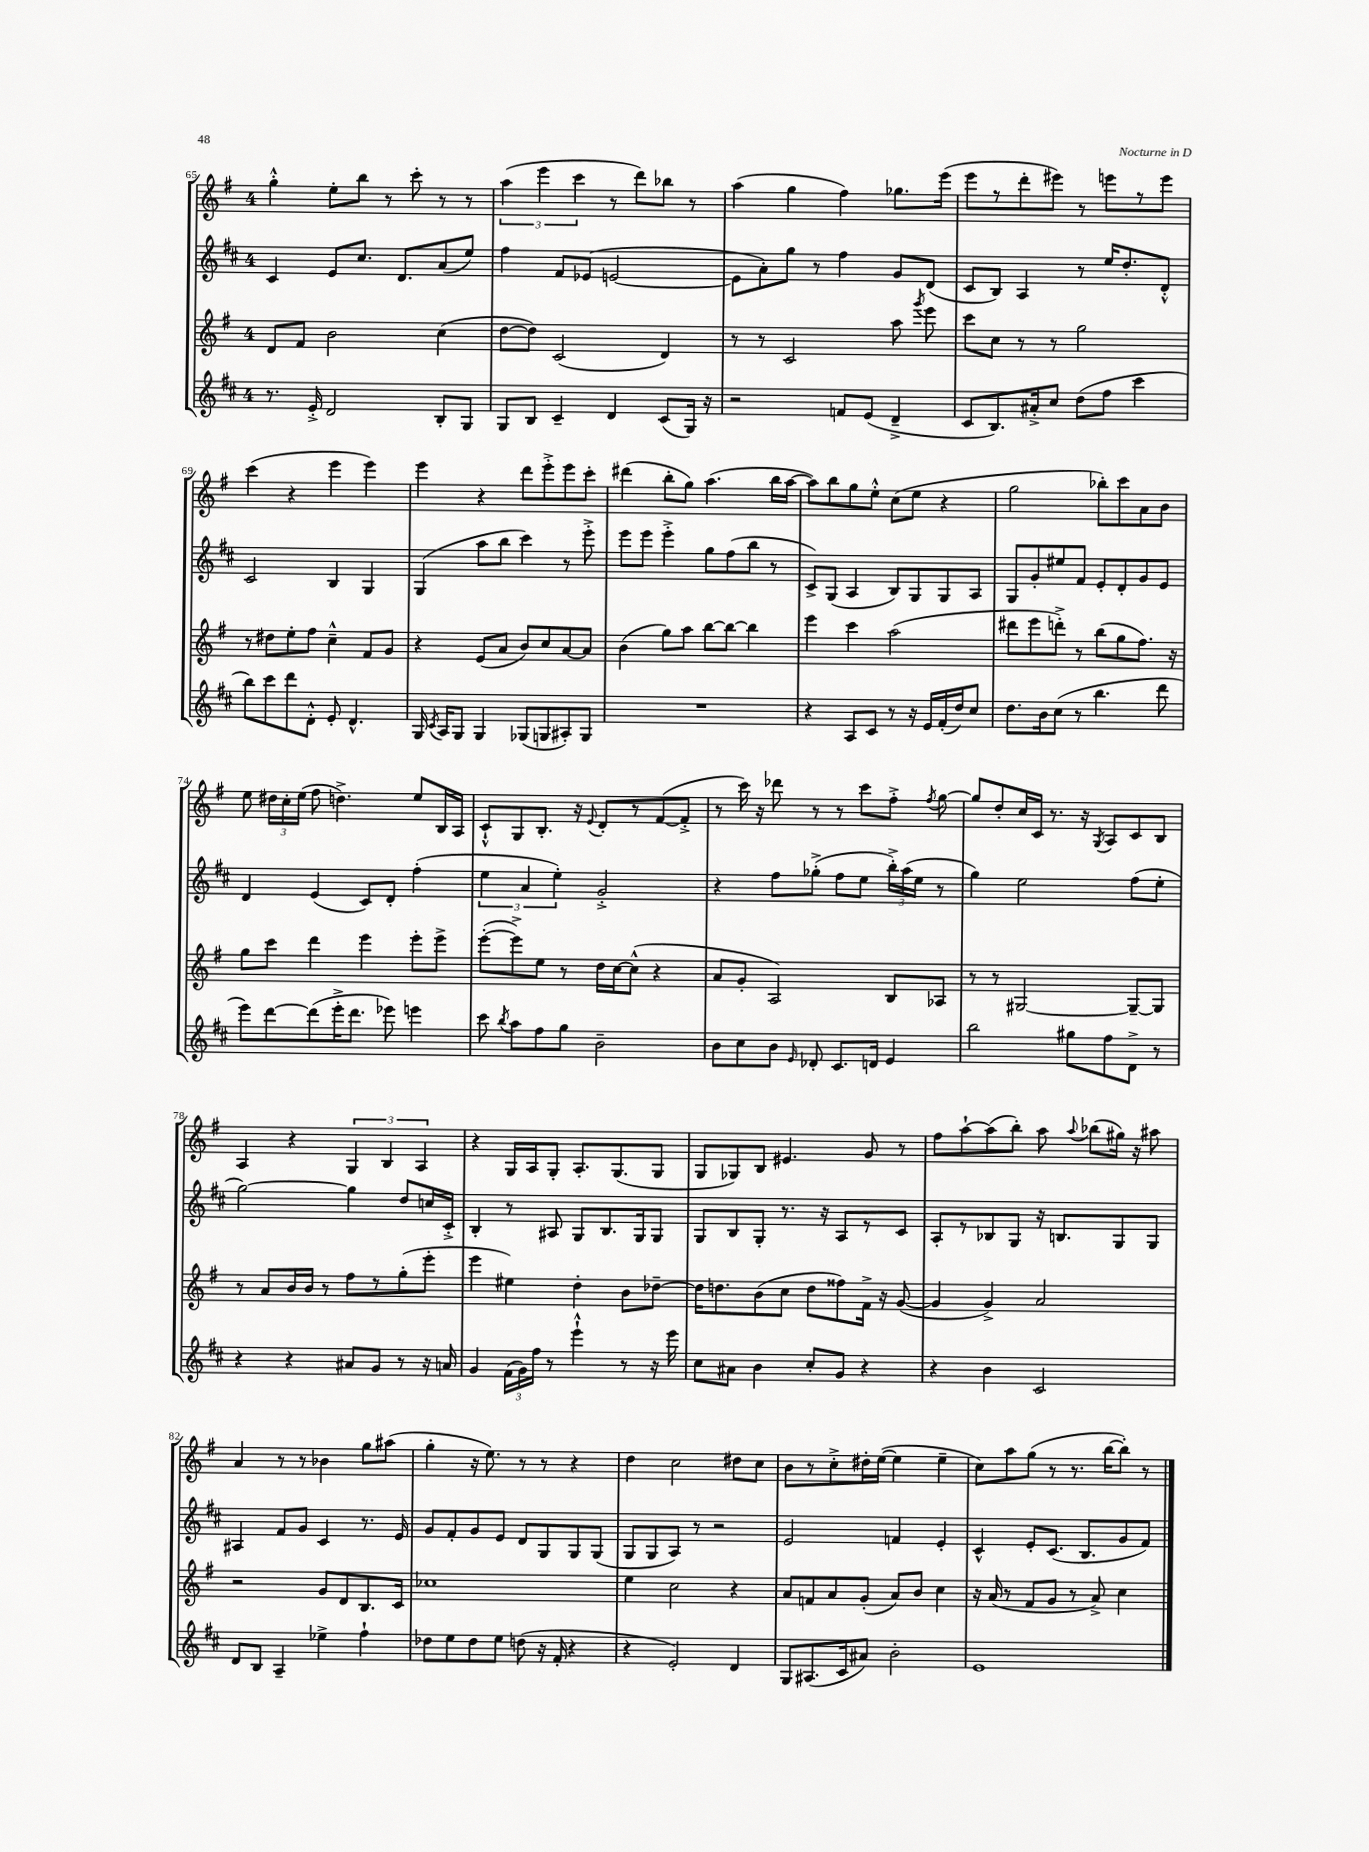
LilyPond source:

<<
\new StaffGroup <<
\new Staff = "s0" {
    \clef treble \key g \major \once \override Staff.TimeSignature.style = #'single-digit \time 4/4
    \autoBeamOff g''4-.-^ e''8[-. b''8] r8 c'''8-. r8 r8 |
    \tuplet 3/2 { a''4( e'''4 c'''4 } r8 d'''8[) bes''8] r8 |
    a''4( g''4 fis''4) ges''8.[ e'''16]( |
    e'''8[ r8 d'''8-. eis'''8]) r8 e'''8[ r8 e'''8] |
    c'''4( r4 e'''4 e'''4) |
    e'''4 r4 d'''8[ e'''8-.-> e'''8 c'''8]-. |
    dis'''4( b''8[-. g''8]) a''4.( b''16[ a''16]~ |
    a''8[) b''8 g''8 e''8]-.-^ c''8[( e''8] r4 |
    g''2 bes''8[-.) c'''8 a'8 b'8] |
    e''8 \tuplet 3/2 { dis''16[ c''16-. e''16]( } fis''8 d''4.->) e''8[ b16 a16] |
    c'8[-!-^ g8 b8.]-. r16 \appoggiatura { e'8 } d'8[-. r8 fis'8~( fis'8]-.-> |
    r8 c'''16) r16 des'''8 r8 r8 c'''8[ fis''8]-.-> \acciaccatura { fis''8 } g''8~ |
    g''8[ d''8-. c''16 c'16] r8. r16 \acciaccatura { g8 } a8[ c'8 b8] |
    a4 r4 \tuplet 3/2 { g4 b4 a4 } |
    r4 g16[ a16 g8]-. a8.[-. g8.( g8] |
    g8[ ges8) b8] eis'4. g'8 r8 |
    fis''8[ a''8~-! a''8( b''8]-.) a''8 \appoggiatura { a''8 } bes''8[( gis''16]) r16 ais''8 |
    a'4 r8 r8 bes'4 g''8[ ais''8]( |
    g''4-. r16 e''8.) r8 r8 r4 |
    d''4 c''2 dis''8[ c''8] |
    b'8[ r8 c''8-.-> dis''16-. e''16]~( e''4 e''4-- |
    c''8[) a''8 g''8]( r8 r8. b''16[~ b''8]-.) r8 \bar "|." |
}
\new Staff = "s1" {
    \clef treble \key d \major \once \override Staff.TimeSignature.style = #'single-digit \time 4/4
    \autoBeamOff cis'4 e'8[ cis''8.] d'8.[ a'8( e''8]) |
    fis''4 fis'8[ ees'8]( e'2~ |
    e'8[ a'8-.) g''8] r8 fis''4 g'8[ d'8]( |
    cis'8[ b8]) a4 r8 e''16[ d''8.-. d'8]-.-^ |
    cis'2 b4 g4 |
    g4( a''8[ b''8] cis'''4) r8 e'''8-.-> |
    e'''8[ e'''8] e'''4-.-> g''8[ fis''8( b''8] r8 |
    cis'8[->) g8]( a4 b8[) g8 g8 a8] |
    g8[ g'8-. eis''8 fis'8] e'8[-. d'8-. g'8 e'8] |
    d'4 e'4( cis'8[) d'8]-. fis''4-.( |
    \tuplet 3/2 { e''4 a'4 e''4-.) } g'2-.-> |
    r4 fis''8[ ges''8]-.->( fis''8[ e''8] \tuplet 3/2 { b''16[-.->) a''16( e''16] } r8 |
    g''4) e''2 fis''8[( e''8]-. |
    g''2~) g''4 d''8[ c''16 cis'16]-.-> |
    b4-. r8 ais8 g8[ b8. g16 g8] |
    g8[ b8 g8]-. r8. r16 a8[ r8 cis'8] |
    a8[-. r8 bes8 g8] r16 b8.[ g8 g8] |
    ais4 fis'8[ g'8] cis'4 r8. e'16 |
    g'8[ fis'8-. g'8 e'8] d'8[ g8 g8 g8]( |
    g8[ g8 a8]) r8 r2 |
    e'2 f'4 e'4-. |
    cis'4-^ e'8[-. cis'8.]( b8.[ g'8 fis'8]) \bar "|." |
}
\new Staff = "s2" {
    \clef treble \key g \major \once \override Staff.TimeSignature.style = #'single-digit \time 4/4
    \autoBeamOff d'8[ fis'8] b'2 c''4( |
    d''8[~ d''8]) c'2( d'4) |
    r8 r8 c'2 a''8 \acciaccatura { g'''8 } e'''8 |
    c'''8[ c''8] r8 r8 g''2 |
    r8 dis''8[ e''8-. fis''8] c''4---^ fis'8[ g'8] |
    r4 e'8[( a'8] b'8[) c''8 a'8~ a'8] |
    b'4( g''8[) a''8] b''8[~ b''8]~ b''4 |
    e'''4 c'''4 a''2( |
    dis'''8[ e'''8 d'''8]-.->) r8 b''8[( g''8 fis''8.]) r16 |
    g''8[ c'''8] d'''4 e'''4 e'''8[-. e'''8]-> |
    e'''8[~-.( e'''8->) e''8] r8 d''16[ c''16~ c''8]-^( r4 |
    a'8[ g'8]-. a2) b8[ aes8] |
    r8 r8 gis2~ gis8[~-- gis8] |
    r8 a'8[ b'16 b'16] r8 fis''8[ r8 g''8-.( e'''8]-. |
    e'''4 eis''4) d''4-. b'8[ des''8]~-- |
    des''16[ d''8. b'8( c''8] d''8[ fisis''8) fis'16]-> r16 g'8~( |
    g'4 g'4->) a'2 |
    r2 g'8[ d'8 b8. c'16] |
    ces''1 |
    e''4 c''2 r4 |
    a'8[ f'8 a'8 g'8]-.( a'8[) b'8] c''4 |
    r16 a'16( r8 fis'8[ g'8] r8 a'8->) c''4 \bar "|." |
}
\new Staff = "s3" {
    \clef treble \key d \major \once \override Staff.TimeSignature.style = #'single-digit \time 4/4
    \autoBeamOff r8. e'16-.-> d'2 b8[-. g8] |
    g8[ b8] cis'4-- d'4 cis'8[( g16]) r16 |
    r2 f'8[ e'8]( d'4---> |
    cis'8[ b8.) ais'16-.-> cis''8] d''8[( fis''8] cis'''4 |
    b''8[) cis'''8 d'''8 d'8]-.-^ e'8-. d'4.-^ |
    g16 \acciaccatura { cis'8 } a16[ g8] g4 ges8[( g8 ais8-.) g8] |
    R1 |
    r4 a8[ cis'8] r8 r16 e'16[ fis'16-.( d''16) cis''8] |
    d''8.[ b'16 cis''8]( r8 b''4. d'''8 |
    e'''8[) d'''8~ d'''8( e'''16-.-> d'''8.] ees'''8) e'''4 |
    cis'''8 \acciaccatura { b''8 } a''8[ fis''8 g''8] b'2-- |
    b'8[ cis''8 b'8] \grace { e'16 } des'8-. cis'8.[ d'16] e'4 |
    b''2 gis''8[ fis''8 d'8]-> r8 |
    r4 r4 ais'8[ g'8] r8 r16 a'16 |
    g'4 \tuplet 3/2 { fis'16[( g'16) fis''16] } r8 e'''4-!-^ r8 r16 e'''16 |
    cis''8[ ais'8] b'4 cis''8[-. g'8] r4 |
    r4 b'4 cis'2 |
    d'8[ b8] a4-- ees''4-> fis''4-! |
    des''8[ e''8 des''8 e''8] d''8( r16 fis'16-. r4 |
    r4 e'2-.) d'4 |
    g8[ ais8.( cis'16 ais'8]) b'2-. |
    e'1 \bar "|." |
}
>>
>>
\layout { \context { \Score currentBarNumber = #65 } }
